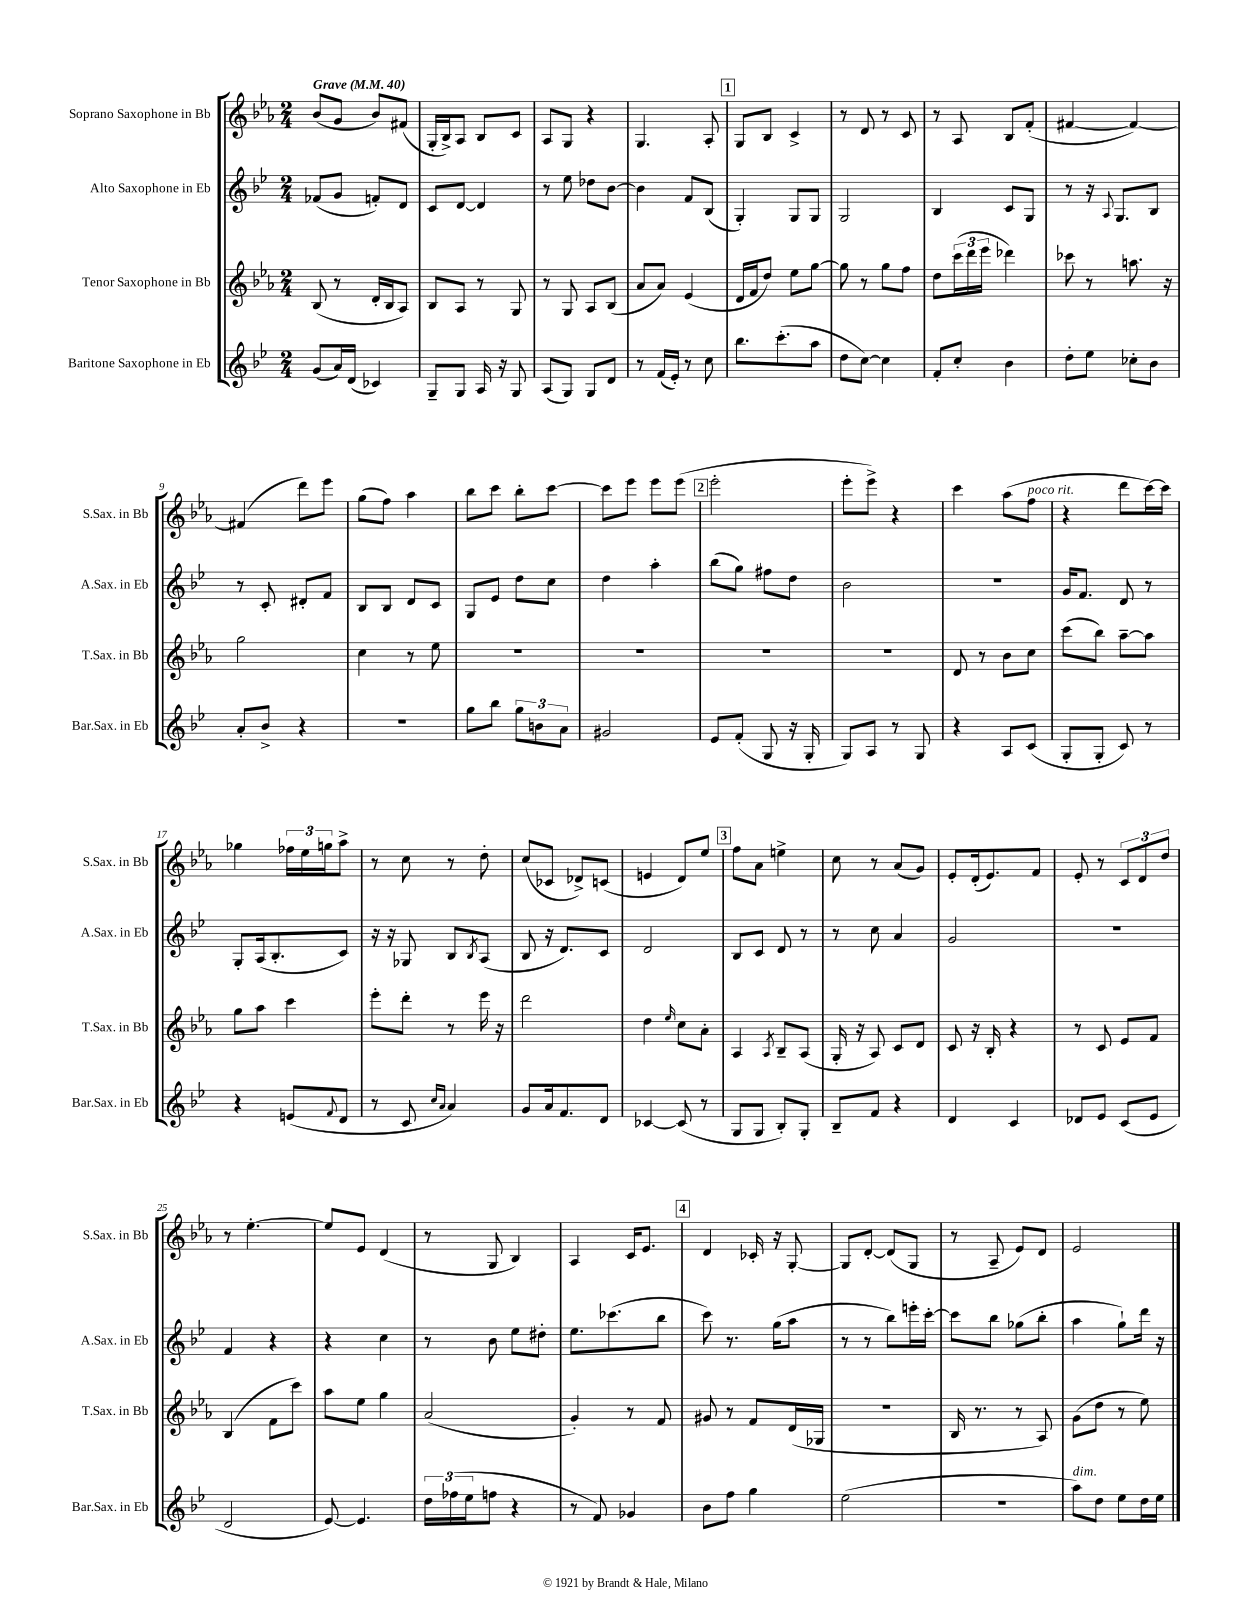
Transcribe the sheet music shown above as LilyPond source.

<<
\new StaffGroup <<
\new Staff = "s0" \with { instrumentName = "Soprano Saxophone in Bb" shortInstrumentName = "S.Sax. in Bb" } {
    \clef treble \key ees \major \numericTimeSignature \time 2/4 \tempo "Grave" 4 = 40
    bes'8( g'8 bes'8) fis'8( |
    g16-. bes16->) aes8 bes8 c'8 |
    aes8 g8 r4 |
    g4. aes8-. |
    \mark \markup { \box "1" } g8 bes8 c'4-> |
    r8 d'8 r8 c'8 |
    r8 aes8 bes8 f'8-.( |
    fis'4~ fis'4~) |
    fis'4( d'''8) ees'''8 |
    g''8( f''8) aes''4 |
    bes''8 c'''8 bes''8-. c'''8~ |
    c'''8 ees'''8 ees'''8 ees'''8( |
    \mark \markup { \box "2" } ees'''2-. |
    ees'''8-. ees'''8->) r4 |
    c'''4 aes''8( f''8^\markup { \italic "poco rit." } |
    r4 d'''8 c'''16~) c'''16 |
    ges''4 \tuplet 3/2 { fes''16 ees''16 g''16 } aes''8-> |
    r8 c''8 r8 d''8-. |
    c''8( ces'8 des'8->) c'8( |
    e'4 d'8) ees''8 |
    \mark \markup { \box "3" } f''8 aes'8 e''4-> |
    c''8 r8 aes'8( g'8) |
    ees'8-. d'16-.( ees'8.) f'8 |
    ees'8-. r8 \tuplet 3/2 { c'8 d'8 d''8 } |
    r8 ees''4.~-. |
    ees''8 ees'8 d'4( |
    r8 g8 bes4) |
    aes4 c'16 ees'8. |
    \mark \markup { \box "4" } d'4 ces'16-. r16 g8~-. |
    g8 d'8~-. d'8( g8 |
    r8 aes8-- ees'8) d'8 |
    ees'2 \bar "|." |
}
\new Staff = "s1" \with { instrumentName = "Alto Saxophone in Eb" shortInstrumentName = "A.Sax. in Eb" } {
    \clef treble \key bes \major \numericTimeSignature \time 2/4
    fes'8( g'8 f'8-.) d'8 |
    c'8 d'8~ d'4 |
    r8 ees''8 des''8 bes'8~ |
    bes'4 f'8 bes8( |
    \mark \markup { \box "1" } g4-.) g8 g8 |
    g2 |
    bes4 c'8 g8 |
    r8 r16 \appoggiatura { a8 } g8. bes8 |
    r8 c'8-. dis'8-. f'8 |
    bes8 bes8 d'8 c'8 |
    g8 ees'8 d''8 c''8 |
    d''4 a''4-. |
    \mark \markup { \box "2" } bes''8( g''8) fis''8 d''8 |
    bes'2 |
    R2 |
    g'16 f'8. d'8 r8 |
    g8-. a16( bes8.-. c'8) |
    r16 r16 ges8 bes8 \acciaccatura { bes8 } a8( |
    bes8 r16 d'8.) c'8 |
    d'2 |
    \mark \markup { \box "3" } bes8 c'8 d'8 r8 |
    r8 c''8 a'4 |
    g'2 |
    R2 |
    f'4 r4 |
    r4 c''4 |
    r8 bes'8 ees''8 dis''8-. |
    ees''8. ces'''8.( bes''8 |
    \mark \markup { \box "4" } c'''8) r8. g''16( a''8 |
    r8 r8 bes''8) e'''16-. c'''16~-. |
    c'''8 bes''8 ges''8( bes''8-. |
    a''4 g''8-!) d'''16 r16 \bar "|." |
}
\new Staff = "s2" \with { instrumentName = "Tenor Saxophone in Bb" shortInstrumentName = "T.Sax. in Bb" } {
    \clef treble \key ees \major \numericTimeSignature \time 2/4
    bes8( r8 d'16-. bes16 aes8) |
    bes8 aes8 r8 g8 |
    r8 g8 aes8 bes8( |
    aes'8 aes'8) ees'4( |
    \mark \markup { \box "1" } d'16 f'16 d''8) ees''8 g''8~ |
    g''8 r8 g''8 f''8 |
    d''8 \tuplet 3/2 { c'''16( d'''16 ees'''16 } des'''4) |
    ces'''8 r8 a''8. r16 |
    g''2 |
    c''4 r8 ees''8 |
    R2 |
    R2 |
    \mark \markup { \box "2" } R2 |
    R2 |
    d'8 r8 bes'8 c''8 |
    c'''8( bes''8) aes''8~-- aes''8 |
    g''8 aes''8 c'''4 |
    ees'''8-. d'''8-. r8 ees'''16 r16 |
    d'''2 |
    d''4 \grace { ees''16 } c''8 aes'8-. |
    \mark \markup { \box "3" } aes4 \acciaccatura { aes8 } bes8-- aes8( |
    g16-. r16 aes8) c'8 d'8 |
    c'8 r16 bes16-. r4 |
    r8 c'8 ees'8 f'8 |
    bes4( f'8 c'''8) |
    aes''8 ees''8 g''4 |
    aes'2( |
    g'4-.) r8 f'8 |
    \mark \markup { \box "4" } gis'8 r8 f'8 d'16( ges16 |
    R2 |
    bes16 r8. r8 aes8) |
    g'8( d''8 r8 ees''8) \bar "|." |
}
\new Staff = "s3" \with { instrumentName = "Baritone Saxophone in Eb" shortInstrumentName = "Bar.Sax. in Eb" } {
    \clef treble \key bes \major \numericTimeSignature \time 2/4
    g'8( a'16) d'16( ces'4) |
    g8-- g8 a16 r16 g8 |
    a8( g8) g8 d'8 |
    r8 f'16( ees'16-.) r8 c''8 |
    \mark \markup { \box "1" } bes''8. c'''8.-.( a''8 |
    d''8 c''8~) c''4 |
    f'8-. c''8-. bes'4 |
    d''8-. ees''8 ces''8-. bes'8 |
    a'8-. bes'8-> r4 |
    R2 |
    g''8 bes''8 \tuplet 3/2 { g''8 b'8 a'8 } |
    gis'2 |
    \mark \markup { \box "2" } ees'8 f'8-.( g8 r16 g16-. |
    g8) a8 r8 g8 |
    r4 a8 c'8( |
    g8-. g8-. c'8) r8 |
    r4 e'8( \appoggiatura { f'8 } d'8 |
    r8 c'8 \grace { c''16 a'16 } a'4) |
    g'8 a'16 f'8. d'8 |
    ces'4~ ces'8( r8 |
    \mark \markup { \box "3" } g8 g8 bes8-.) g8-. |
    bes8-- f'8 r4 |
    d'4 c'4 |
    des'8 ees'8 c'8( ees'8 |
    d'2 |
    ees'8~) ees'4. |
    \tuplet 3/2 { d''16 fes''16( ees''16 } f''8 r4 |
    r8 f'8) ges'4 |
    \mark \markup { \box "4" } bes'8 f''8 g''4 |
    ees''2( |
    R2 |
    a''8^\markup { \italic "dim." }) d''8 ees''8 d''16 ees''16 \bar "|." |
}
>>
>>
